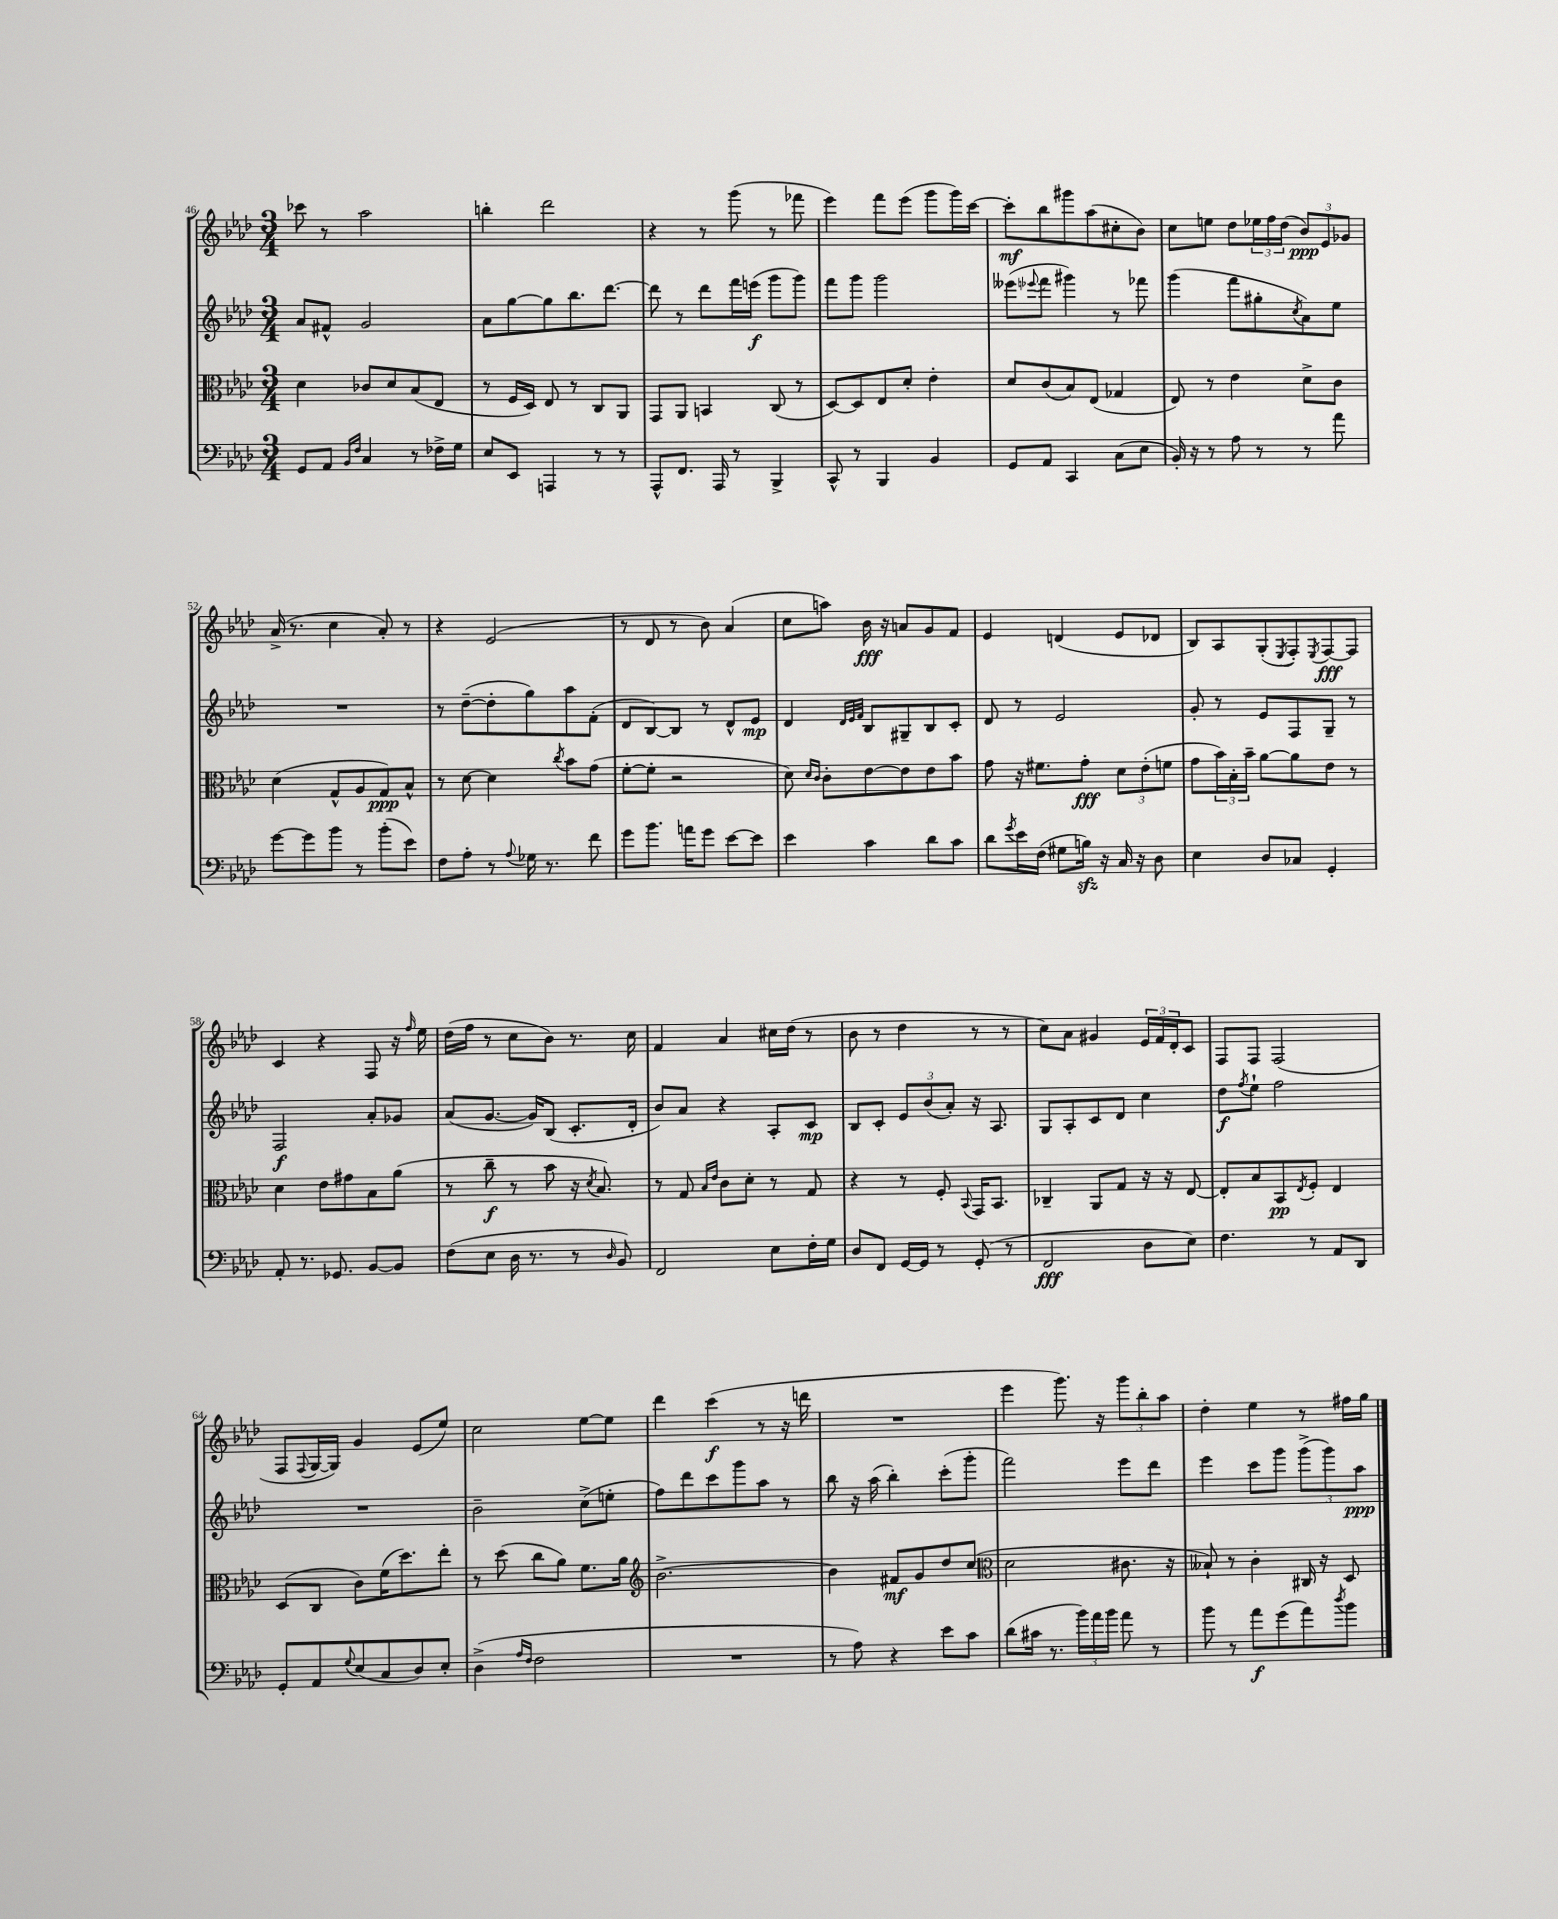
<<
\new StaffGroup <<
\new Staff = "s0" {
    \clef treble \key aes \major \numericTimeSignature \time 3/4
    ces'''8 r8 aes''2 |
    b''4-. des'''2 |
    r4 r8 g'''8( r8 fes'''8 |
    ees'''4) f'''8 ees'''8( g'''8 g'''16) c'''16~ |
    c'''8-.\mf bes''8 gis'''8 aes''8( cis''8-. bes'8) |
    c''8 e''8 des''8 \tuplet 3/2 { ees''16 f''16 des''16( } \tuplet 3/2 { bes'8\ppp) ees'8 ges'8 } |
    aes'16->( r8. c''4 aes'8-.) r8 |
    r4 ees'2( |
    r8 des'8 r8 bes'8) aes'4( |
    c''8 a''8) bes'16\fff r16 a'8 g'8 f'8 |
    ees'4 d'4( ees'8 des'8 |
    bes8) aes8 g8-.( \acciaccatura { ees8 } f8-.) \acciaccatura { ees8 } f8~\fff f8 |
    c'4 r4 f8 r16 \grace { f''16 } ees''16 |
    des''16( f''16 r8 c''8 bes'8) r8. c''16 |
    f'4 aes'4 cis''16 des''16( r8 |
    bes'8 r8 des''4 r8 r8 |
    c''8) aes'8 gis'4 \tuplet 3/2 { ees'16 f'16 des'16-. } c'8 |
    f8 f8 f2( |
    f8 \appoggiatura { f8 } g16~ g16) g'4 ees'8( ees''8) |
    c''2 ees''8~ ees''8 |
    des'''4 c'''4\f( r8 r16 d'''16 |
    R2. |
    ees'''4 g'''8.) r16 \tuplet 3/2 { g'''8 bes''8-. aes''8 } |
    des''4-. ees''4 r8 fis''16 g''16 \bar "|." |
}
\new Staff = "s1" {
    \clef treble \key aes \major \numericTimeSignature \time 3/4
    aes'8 fis'8-^ g'2 |
    aes'8 g''8~ g''8 bes''8. des'''8.~ |
    des'''8 r8 des'''8 f'''16 e'''16\f( g'''8 g'''8) |
    f'''8 g'''8 g'''2 |
    eeses'''8( \appoggiatura { ees'''8 } f'''8 gis'''4) r8 fes'''8 |
    g'''4( f'''8 gis''8-. \acciaccatura { c''8 } aes'8) ees''8 |
    R2. |
    r8 des''8~--( des''8-. g''8) aes''8 f'8-.( |
    des'8 bes8~) bes8 r8 des'8-^ ees'8\mp |
    des'4 \grace { des'32 ees'32 f'32 } bes8 gis8-- bes8 c'8-. |
    des'8 r8 ees'2 |
    g'8-. r8 ees'8 f8 g8-- r8 |
    f2\f aes'8-. ges'8 |
    aes'8( g'8.~ g'16) bes8( c'8.-. des'16-. |
    bes'8) aes'8 r4 aes8-. c'8\mp |
    bes8 c'8-. \tuplet 3/2 { ees'8 bes'8( aes'8-.) } r16 aes8. |
    g8 aes8-. c'8 des'8 c''4 |
    des''8\f \acciaccatura { f''8 } ees''8-! f''2 |
    R2. |
    bes'2-- c''8->( e''8-. |
    f''8) des'''8 c'''8 g'''8 aes''8 r8 |
    bes''8 r16 aes''16( bes''4-.) c'''8-.( g'''8-. |
    f'''2) ees'''8 des'''8 |
    ees'''4 c'''8 g'''8 \tuplet 3/2 { g'''8->( g'''8) aes''8\ppp } \bar "|." |
}
\new Staff = "s2" {
    \clef alto \key aes \major \numericTimeSignature \time 3/4
    des'4 ces'8 des'8 bes8( ees8 |
    r8 f16 des16) ees8 r8 c8 aes,8 |
    g,8 aes,8 b,4 c8( r8 |
    des8~) des8 ees8 des'8-. ees'4-. |
    des'8 c'8( bes8) ees8( ges4 |
    ees8) r8 ees'4 des'8-> c'8 |
    des'4( g8-^ aes8 g8\ppp) bes8-^ |
    r8 des'8~ des'4 \acciaccatura { c''8 } bes'8 g'8( |
    f'8~-. f'8-. r2 |
    des'8) \grace { des'16 c'16 } c'8-. ees'8~ ees'8 ees'8 bes'8 |
    g'8 r16 fis'8. g'8-.\fff \tuplet 3/2 { des'8 ees'8-.( f'8 } |
    g'8 \tuplet 3/2 { bes'16) bes16-. bes'16-- } aes'8~ aes'8 ees'8 r8 |
    des'4 ees'8 gis'8 bes8 aes'8( |
    r8 c''8--\f r8 bes'8 r16 \acciaccatura { des'8 } bes8.) |
    r8 g8 \grace { bes16 ees'16 } c'8 des'8-. r8 g8 |
    r4 r8 f8-. \appoggiatura { bes,8 } g,16 bes,8. |
    ces4-- aes,8 g8 r16 r16 ees8~ |
    ees8-. bes8 bes,8\pp \acciaccatura { ees8 } f8-. ees4 |
    des8( c8 c'8) f'16( des''8.) ees''8-. |
    r8 des''8( c''8 aes'8) f'8. aes'16 |
    \clef treble bes'2.~-> |
    bes'4 fis'8\mf g'8 des''8 c''8( |
    \clef alto des'2 cis'8. r16 |
    beses8-!) r8 c'4-. cis16 r16 des8 \bar "|." |
}
\new Staff = "s3" {
    \clef bass \key aes \major \numericTimeSignature \time 3/4
    g,8 aes,8 \grace { bes,16 f16 } c4 r8 fes16-> g16 |
    ees8 ees,8 a,,4 r8 r8 |
    aes,,8-^ f,8. aes,,16 r8 bes,,4-> |
    c,8-^ r8 bes,,4 bes,4 |
    g,8 aes,8 c,4 c8( ees8 |
    bes,16-.) r16 r8 aes8 r8 r8 aes'8 |
    g'8~ g'8 bes'8 r8 bes'8-.( ees'8) |
    f8 aes8-. r8 \appoggiatura { aes8 } ges16 r8. f'8 |
    g'8 bes'8. a'16 g'8 ees'8~ ees'8 |
    ees'4 c'4 des'8 c'8 |
    des'8 \acciaccatura { g'8 } ees'16 f16( gis8 b16\sfz) r16 c16 r16 des8 |
    ees4 des8 ces8 g,4-. |
    aes,8-. r8. ges,8. bes,8~ bes,8 |
    f8( ees8 des16 r8. r8 \grace { des16 } bes,8) |
    f,2 ees8 f16-. g16 |
    des8 f,8 g,16~ g,16 r8 g,8-.( r8 |
    f,2\fff des8 ees8) |
    f4. r8 aes,8 des,8 |
    g,8-. aes,8 \appoggiatura { g8 } ees8( c8 des8) ees8-. |
    des4->( \grace { aes16 f16 } f2 |
    R2. |
    r8 aes8) r4 ees'8 c'8 |
    des'8( cis'16 r8. \tuplet 3/2 { bes'16) aes'16 bes'16 } aes'8 r8 |
    bes'8 r8 aes'8\f g'8( aes'8) \acciaccatura { des''8 } bes'8 \bar "|." |
}
>>
>>
\layout { \context { \Score currentBarNumber = #46 } }
